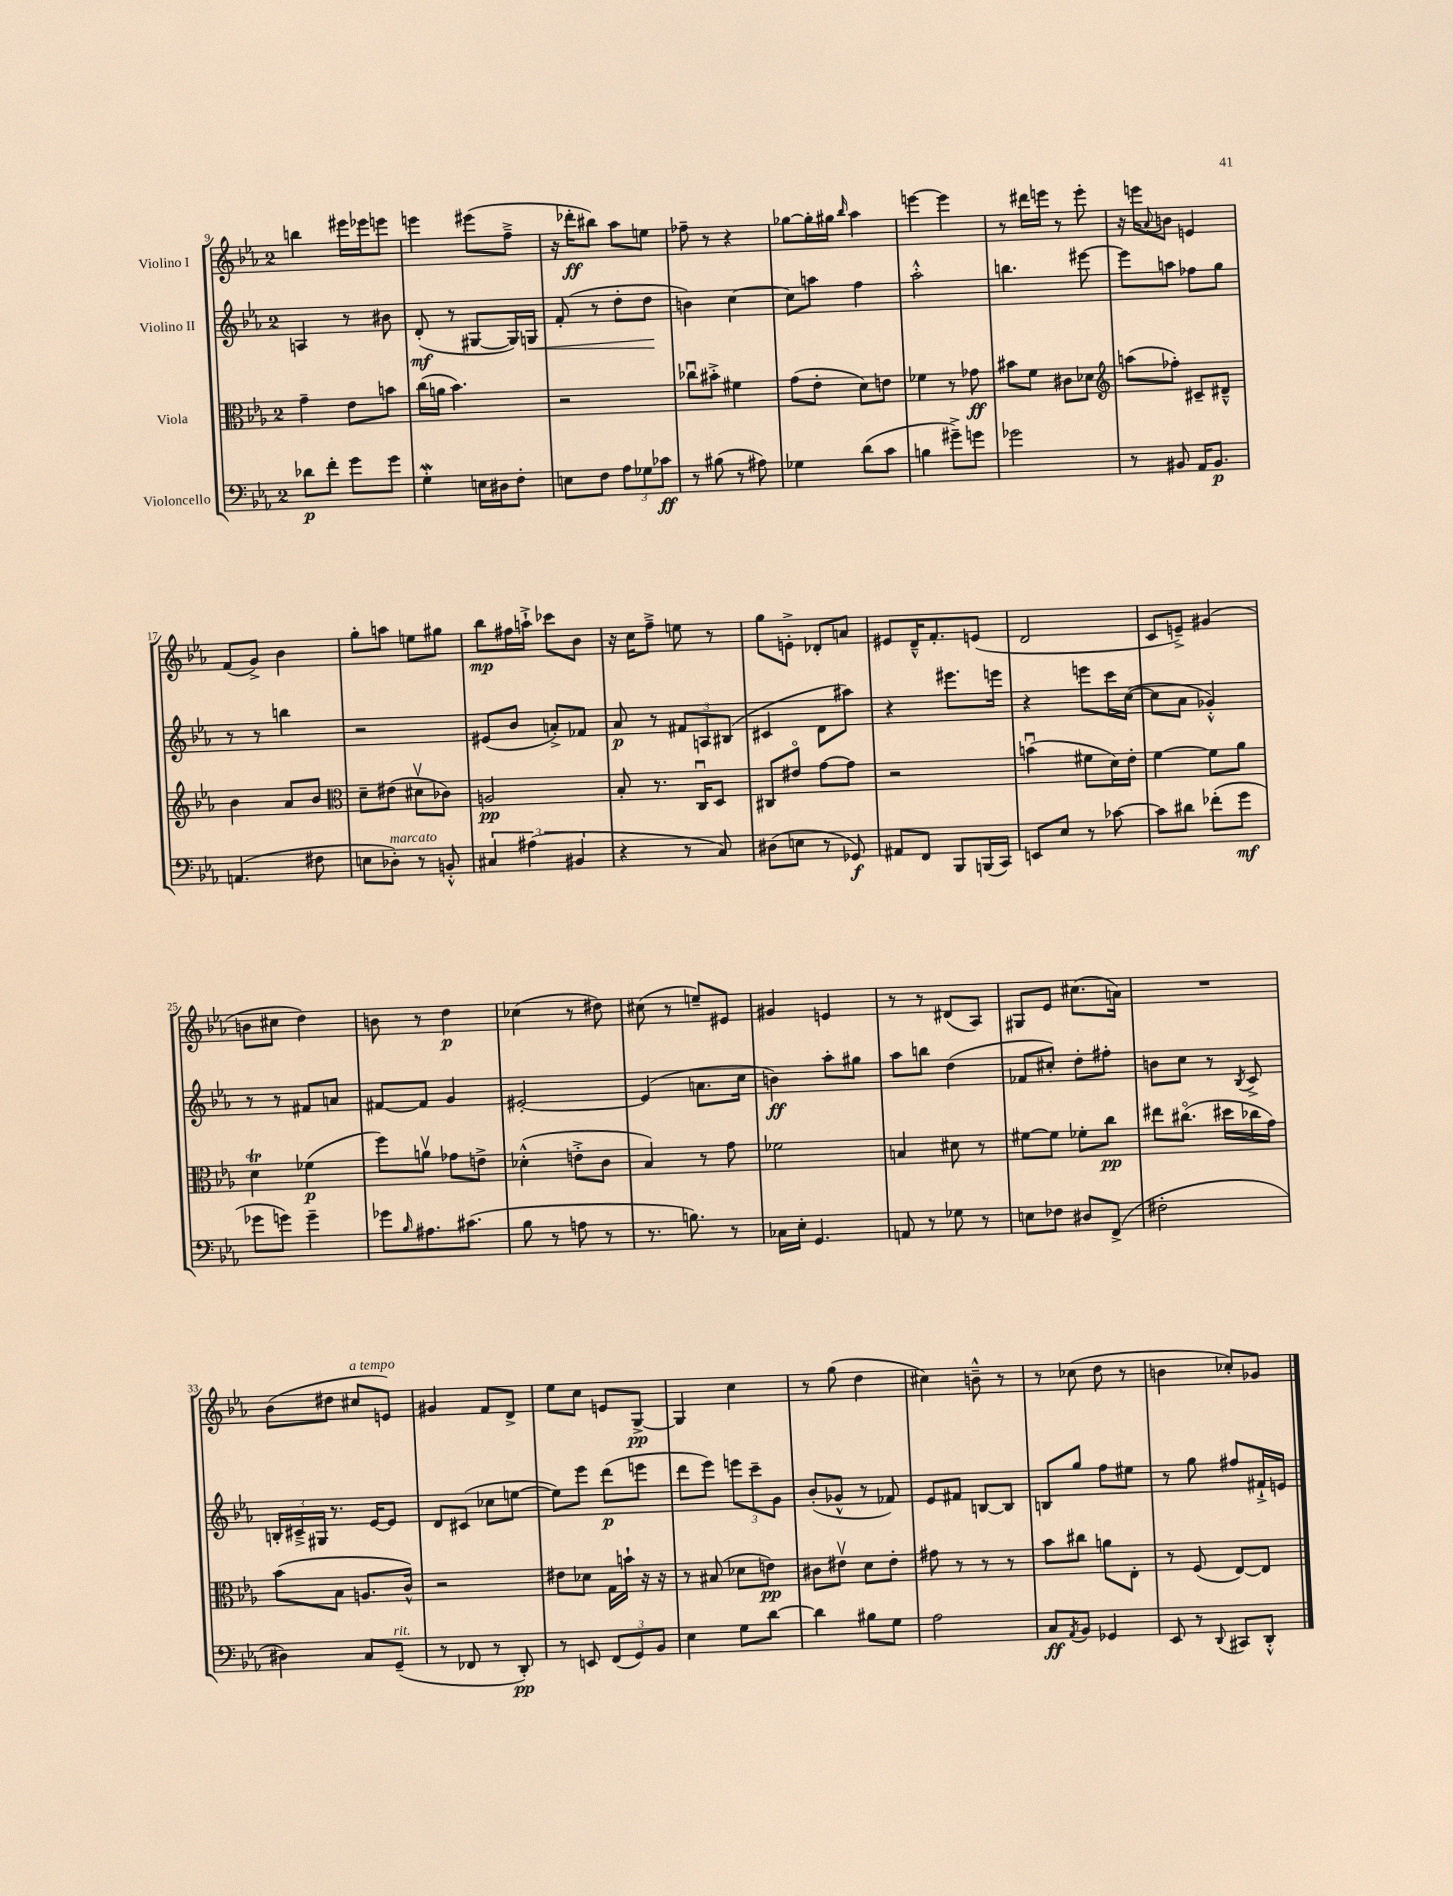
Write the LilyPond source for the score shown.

<<
\new StaffGroup <<
\new Staff = "s0" \with { instrumentName = "Violino I" } {
    \clef treble \key ees \major \once \override Staff.TimeSignature.style = #'single-digit \time 2/4
    b''4 eis'''16 ees'''16 e'''8 |
    e'''4 eis'''8( f''8---> |
    r16 des'''16-.\ff bis''8) aes''8 e''8 |
    fes''8-- r8 r4 |
    ges''8~ ges''16-. gis''16 \grace { bes''16 } aes''4 |
    e'''4~ e'''4 |
    r8 dis'''16 e'''16 r8 e'''8-. |
    r16 e'''16 \appoggiatura { aes'8 } b'8 e'4 |
    f'8( g'8->) bes'4 |
    g''8-. a''8 e''8 gis''8 |
    bes''8\mp fis''16 a''16-!-> ces'''8 bes'8 |
    r16 c''16 f''8---> e''8 r8 |
    g''8 e'8-.-> des'8-. a'8 |
    eis'8 d'16---^ f'8.-. e'8( |
    d'2 |
    c'8 e'8--->) gis'4( |
    b'8 cis''8 d''4) |
    b'8 r8 d''4\p |
    ces''4( r8 dis''8) |
    cis''8( r8 e''8--) eis'8 |
    gis'4 e'4 |
    r8 r8 dis'8( aes8) |
    gis8 ees'8 cis''8.( a'16) |
    R2 |
    bes'8( dis''8 cis''8^\markup { \italic "a tempo" } e'8) |
    gis'4 f'8 d'8-> |
    ees''8 c''8 e'8 g8~->\pp |
    g4 c''4 |
    r8 g''8( d''4 |
    cis''4) b'8---^ r8 |
    r8 ces''8( d''8 r8 |
    b'4 ces''8-.) ges'8 \bar "|." |
}
\new Staff = "s1" \with { instrumentName = "Violino II" } {
    \clef treble \key ees \major \once \override Staff.TimeSignature.style = #'single-digit \time 2/4
    a4 r8 bis'8 |
    d'8-.\mf( r8 gis8~ gis16) g16\< |
    f'8-.( r8 d''8-. d''8\! |
    b'4) c''4~ |
    c''8 a''8 f''4 |
    aes''2-.-^ |
    b''4. eis'''8~ |
    eis'''8 a''8 fes''8 g''8 |
    r8 r8 b''4 |
    r2 |
    eis'8( bes'8 a'8-.->) fes'8 |
    aes'8\p r8 \tuplet 3/2 { fis'8 a8 bis8( } |
    cis'4 d'8 ais''8) |
    r4 eis'''8. e'''16 |
    r4 e'''8 c'''16 c''16~( |
    c''8 aes'8 ges'4-.-^) |
    r8 r8 fis'8 a'8 |
    fis'8~ fis'8 g'4 |
    eis'2~-. |
    eis'4( a'8. c''16 |
    b'4\ff) aes''8-. gis''8 |
    aes''8 b''8 d''4( |
    fes'8 cis''8-.) d''8-. fis''8-. |
    b'8 c''8 r8 \acciaccatura { bes8 } c'8-> |
    \tuplet 3/2 { b16-. cis'16---> gis16 } r8. ees'16~ ees'8 |
    d'8 cis'8( ces''8 e''8~ |
    e''8) ees'''8 d'''8\p( e'''8 |
    d'''8 ees'''8) \tuplet 3/2 { e'''8 c'''8-- g'8 } |
    bes'8-.( ges'8-^ r8 fes'8) |
    ees'8 fis'8 b8~ b8 |
    b8 g''8 f''8 eis''8 |
    r8 g''8 fis''8 fis'16-!-> e'16 \bar "|." |
}
\new Staff = "s2" \with { instrumentName = "Viola" } {
    \clef alto \key ees \major \once \override Staff.TimeSignature.style = #'single-digit \time 2/4
    g'4-- ees'8 b'8 |
    c''16( a'16 bes'4.) |
    r2 |
    ces''8\downbow bis'8-.-> fis'4 |
    g'8( ees'8-. d'8) e'8 |
    fes'4 r8 ges'8\ff |
    bis'8 f'8 cis'8 des'8 |
    \clef treble a''8( fes''8-.) cis'8-- dis'8---^ |
    bes'4 aes'8 bes'8 |
    \clef alto d'8-- eis'8( dis'8\upbow ces'8) |
    a2\pp |
    bes8-. r8. c16\downbow d8 |
    cis8 eis'8\flageolet g'8~ g'8 |
    r2 |
    b'4\downbow( fis'8 d'16) ees'16-. |
    f'4~ f'8 aes'8 |
    d'4\trill fes'4\p( |
    f''8) a'8\upbow ges'8 e'8-> |
    des'4-.-^( e'8-.-> c'8 |
    bes4) r8 g'8 |
    fes'2 |
    b4 dis'8 r8 |
    fis'8~ fis'8 fes'8-. c''8\pp |
    eis''8 cis''8.\flageolet( dis''16 ces''16 g'16) |
    bes'8( bes8 a8. c'16-^) |
    r2 |
    eis'8 des'8 g16 b'16-! r16 r16 |
    r8 bis8( des'8 e'8\pp) |
    cis'8 eis'8\upbow d'8 eis'8-. |
    gis'8 r8 r8 r8 |
    bes'8 cis''8 a'8 ees8-. |
    r8 f8( ees8~) ees8 \bar "|." |
}
\new Staff = "s3" \with { instrumentName = "Violoncello" } {
    \clef bass \key ees \major \once \override Staff.TimeSignature.style = #'single-digit \time 2/4
    des'8\p f'8-. g'8 g'8 |
    g4-.\mordent e16 dis16 f8-. |
    e8 f8 \tuplet 3/2 { aes8 ges8 ces'8\ff } |
    r8 bis8( r8 ais8) |
    ges4 d'8( c'8 |
    b4 gis'8--->) g'8 |
    ges'2 |
    r8 bis,8 aes,16 bis,8.\p |
    a,4.( fis8 |
    e8 des8-.^\markup { \italic "marcato" }) r8 b,8-.-^ |
    \tuplet 3/2 { cis4 ais4( bis,4 } |
    r4 r8 c8) |
    dis8( e8 r8 ges,8\f) |
    ais,8 f,8 bes,,8 b,,16( c,16) |
    e,8 ees8 r8 ces'8~ |
    ces'8 dis'8 fes'8-.( g'8\mf |
    ges'8 g'8) g'4-- |
    ges'8 \grace { bes16 } ais8. cis'8.( |
    bes8 r8 a8 r8 |
    r8. b8.) r8 |
    ces16 ees16-. g,4. |
    a,8 r8 ges8 r8 |
    e8 fes8 dis8 f,8->( |
    fis2-. |
    dis4) c8 g,8--^\markup { \italic "rit." }( |
    r8 fes,8 r8 d,8-.\pp) |
    r8 e,8 \tuplet 3/2 { f,8( g,8) bes,8 } |
    ees4 g8 d'8~ |
    d'4 bis8 g8 |
    aes2 |
    c8\ff \acciaccatura { aes,8 } bes,8 ges,4 |
    ees,8 r8 \appoggiatura { d,8 } cis,8 d,8-.-^ \bar "|." |
}
>>
>>
\layout { \context { \Score currentBarNumber = #9 } }
